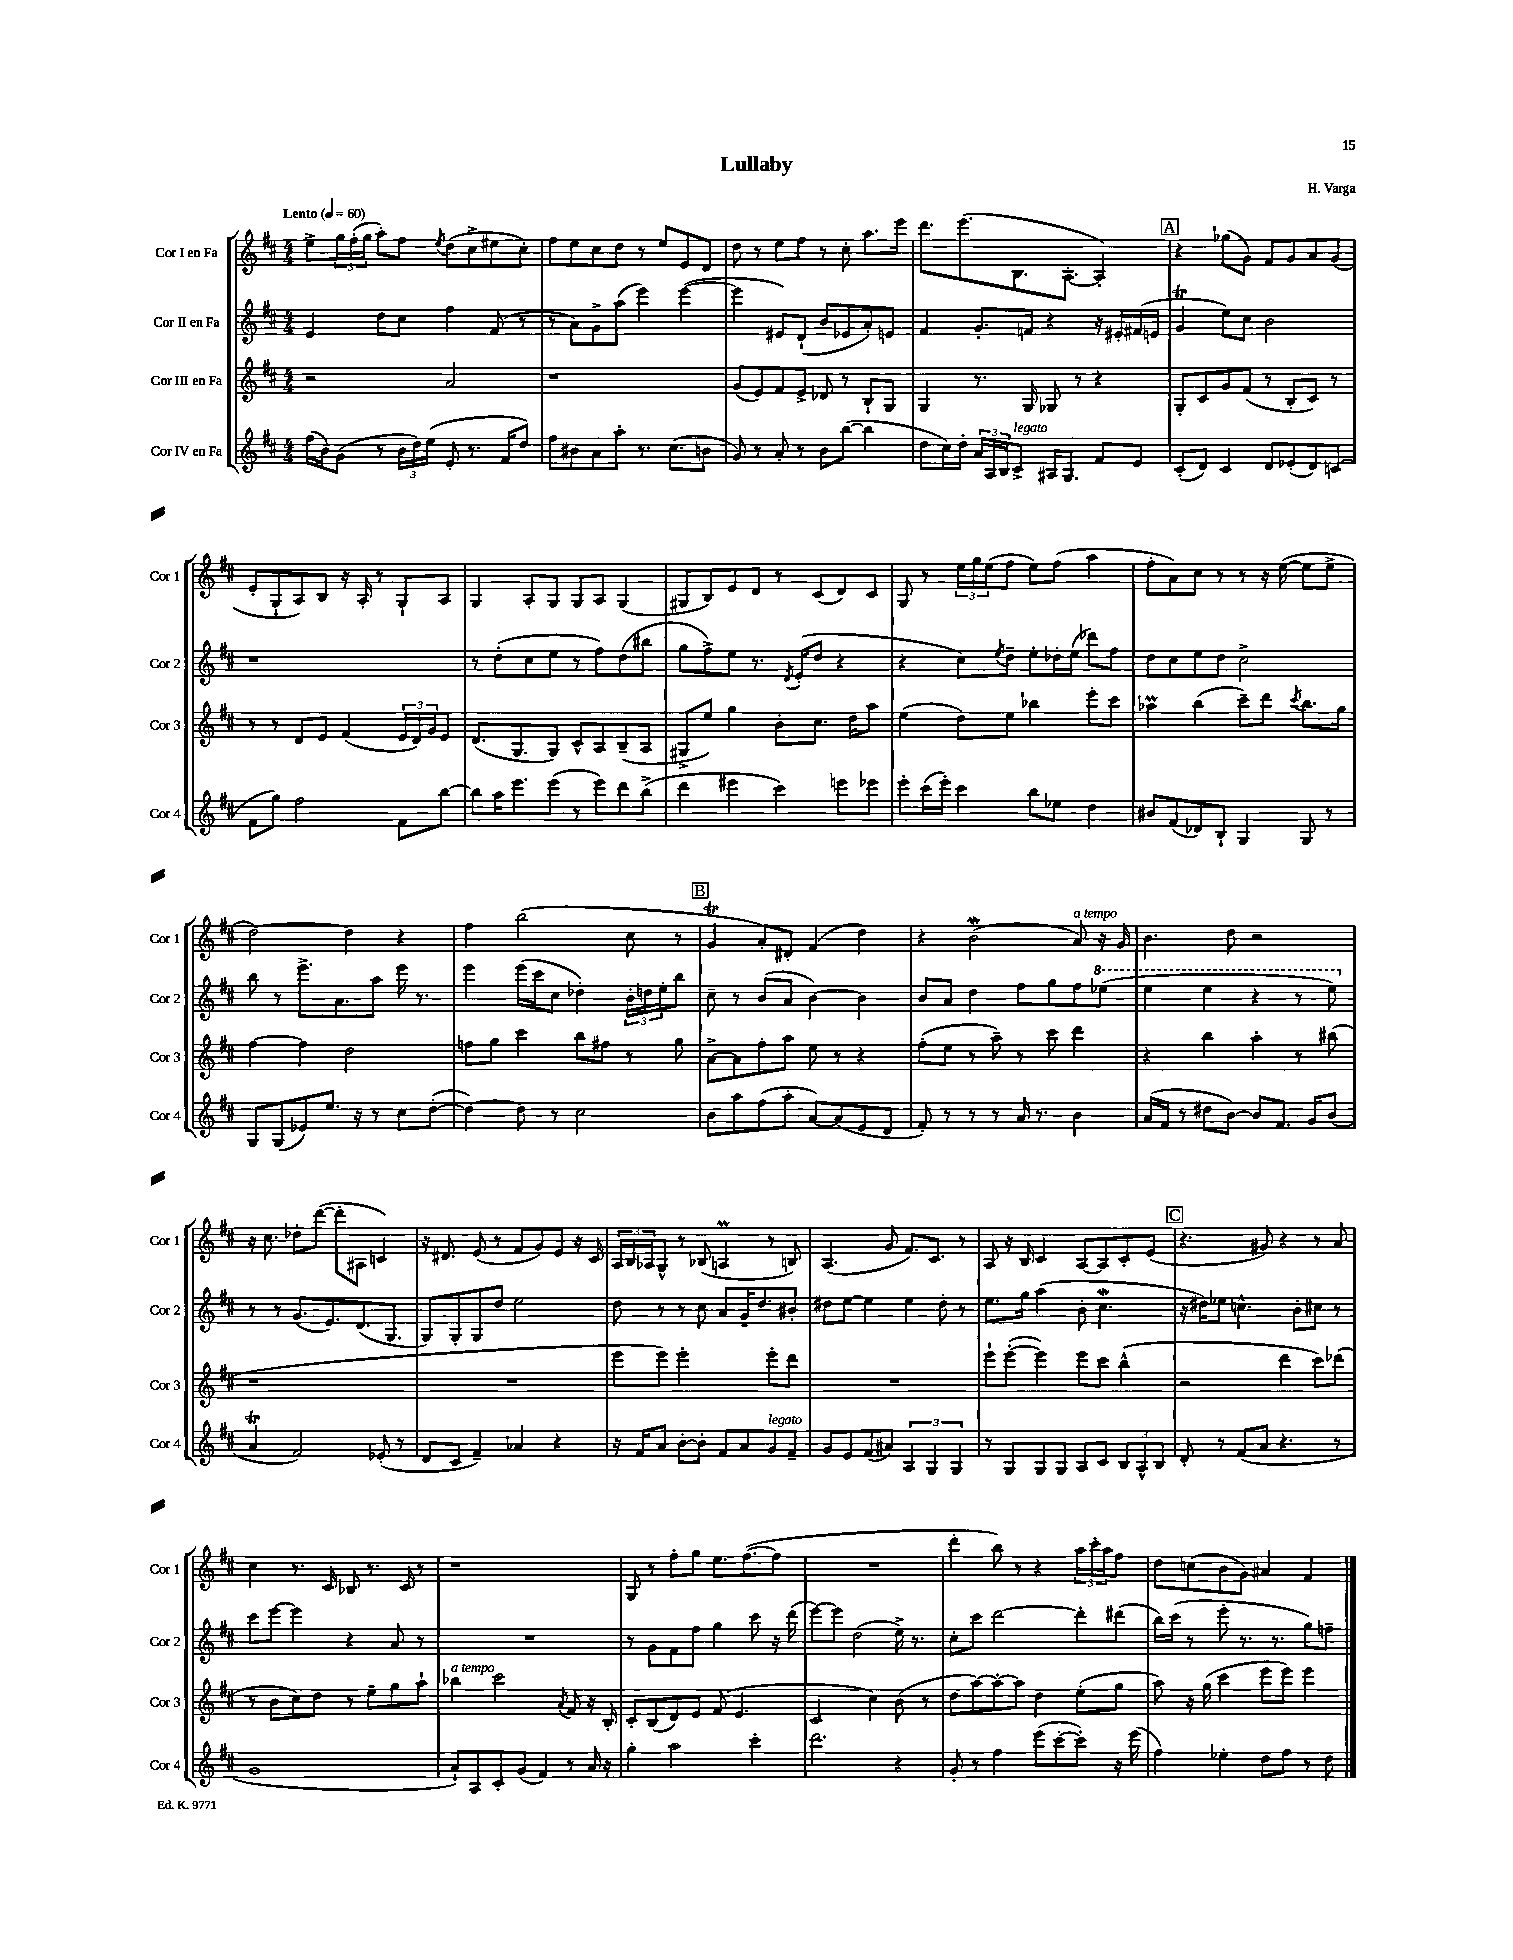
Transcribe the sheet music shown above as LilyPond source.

\header { title = "Lullaby" composer = "H. Varga" }
<<
\new StaffGroup <<
\new Staff = "s0" \with { instrumentName = "Cor I en Fa" shortInstrumentName = "Cor 1" } {
    \clef treble \key d \major \numericTimeSignature \time 4/4 \tempo "Lento" 4 = 60
    e''8-> \tuplet 3/2 { g''16 fis''16-.( g''16 } a''8-.) fis''8 \acciaccatura { e''8 } d''8( cis''8-> eis''8 cis''8-.) |
    fis''8 e''8 cis''8 d''8 r8 e''8 e'8 d'8 |
    d''8 r8 e''8 fis''8 r8 cis''8-. a''8. e'''16 |
    d'''8. e'''8.( b8. a8.~-. a4-.) |
    \mark \markup { \box "A" } r4 ges''8( g'8) fis'8 g'8 a'8 g'8( |
    e'8-. g8-! a8) b8 r16 a16-. r8 g8-! a8 |
    g4 a8-. g8 g8 a8 g4( |
    gis8 b8) e'8 d'8 r8 cis'8( d'8) cis'8 |
    g8 r8 \tuplet 3/2 { e''16 g''16 e''16( } fis''8 e''8) fis''8( a''4 |
    fis''8-. a'8) cis''8 r8 r8 r16 e''16~( e''8 e''8-> |
    d''2~) d''4 r4 |
    fis''4 b''2( cis''8 r8 |
    \mark \markup { \box "B" } g'4\trill a'8-.) dis'8-. fis'4( d''4) |
    r4 b'2\mordent( a'8^\markup { \italic "a tempo" }) r16 g'16 |
    b'4. d''8 r2 |
    r16 cis''8. des''8-. d'''8~( d'''8-. ais8 c'4) |
    r16 dis'8. e'8( r8 fis'8 g'8) e'8 r16 cis'16 |
    \tuplet 3/2 { a16 b16 aes16 } g8-^ r8 bes8( a4\prall r8 b8) |
    a4.( g'8 fis'8.) cis'8. r8 |
    a8 r16 b16 cis'4 a8~ a8 cis'8-. e'8( |
    \mark \markup { \box "C" } r4. gis'8) r4 r8 a'8 |
    cis''4 r8. cis'16 bes8 r8. cis'16 r8 |
    r1 |
    g8 r8 fis''8-. g''8 e''8. fis''8.~( fis''8 |
    R1 |
    d'''4-. b''8) r8 r4 \tuplet 3/2 { a''16 cis'''16-. a''16 } fis''8 |
    d''8 c''8( b'8 g'8) ais'4 fis'4 \bar "|." |
}
\new Staff = "s1" \with { instrumentName = "Cor II en Fa" shortInstrumentName = "Cor 2" } {
    \clef treble \key d \major \numericTimeSignature \time 4/4
    e'4 d''8 cis''8 fis''4 fis'8( r8 |
    r8 a'8) g'8-> a''8( e'''4) e'''4~( |
    e'''4 eis'8) d'8-!( b'8 ees'8 a'8-.) e'8 |
    fis'4 g'8.-. f'16 r4 r16 eis'16-. fis'16( e'16 |
    \mark \markup { \box "A" } g'4\trill e''8) cis''8 b'2 |
    r1 |
    r8 d''8-.( cis''8 e''8 r8 fis''8) d''8( bis''8 |
    g''8 fis''8->) e''8 r8. \acciaccatura { d'8 } e'16-.( d''8 r4 |
    r4 cis''8) \acciaccatura { e''8 } d''8-- e''8-. des''16-. e''16( des'''8) fis''8 |
    d''8 cis''8 e''8 d''8 cis''2-> |
    b''8 r8 e'''8.-> a'8. a''8 e'''16 r8. |
    e'''4 e'''16( cis'''16 cis''8 des''4-.) \tuplet 3/2 { b'16-. d''16 e''16-. } b''8 |
    \mark \markup { \box "B" } cis''8-- r8 b'8( a'8 b'4~) b'4 |
    b'8 a'8 d''4 fis''8 g''8 fis''8 \ottava #1 ees'''8( |
    e'''4 e'''4 r4 r8 e'''8) \ottava #0 |
    r8 r8 g'8.( e'8.) d'8.( g8. |
    g8) g8-. g8 d''8 e''2 |
    d''8 r8 r8 cis''8 a'8 g'16-- d''8. bis'8-. |
    dis''8 e''8~ e''4 e''4 dis''8-. r8 |
    e''8. g''16 a''4( b'8-. cis''4.\mordent |
    \mark \markup { \box "C" } r16 dis''16) ees''8 c''4.-^ b'8-. cis''8 r8 |
    cis'''8 e'''8~ e'''4 r4 a'8 r8 |
    R1 |
    r8 g'8 fis'8 fis''8 g''4 cis'''8 r16 d'''16( |
    e'''8~) e'''8 d''2( e''16->) r8. |
    cis''8-. cis'''8 d'''2~ d'''8-. dis'''8( |
    b''16) cis'''16( r8 e'''8-. r8. r8. g''8) f''8-- \bar "|." |
}
\new Staff = "s2" \with { instrumentName = "Cor III en Fa" shortInstrumentName = "Cor 3" } {
    \clef treble \key d \major \numericTimeSignature \time 4/4
    r2 a'2 |
    r1 |
    g'8( e'8) fis'8 e'8-> des'8 r8 b8-! g8 |
    g4 r8. g16 ges8 r8 r4 |
    \mark \markup { \box "A" } g8-. cis'8 g'8 fis'8( r8 b8-. cis'8) r8 |
    r8 r8 d'8 e'8 fis'4( \tuplet 3/2 { e'16 d'16) g'16 } e'8 |
    d'8.( g8. g8) cis'8-^ a8 b8--( a8 |
    gis8-> e''8) g''4 b'8-. cis''8. d''16 a''8 |
    e''4( d''8) e''8 bes''4 e'''8-. cis'''8 |
    aes''4\prall b''4( cis'''8--) d'''8 \acciaccatura { cis'''8 } b''8. g''16 |
    fis''4~ fis''4 d''2 |
    f''8 g''8 cis'''4 b''8 fis''8 r8 g''8 |
    \mark \markup { \box "B" } a'8~-> a'8 fis''8-. a''8 e''8 r8 r4 |
    fis''8-.( e''8 r8 a''8--) r8 cis'''8 d'''4 |
    r4 b''4 a''4-. r8 bis''8( |
    r1 |
    R1 |
    e'''8 e'''8) e'''2-. e'''8-. d'''8 |
    R1 |
    e'''8-! e'''8~-.( e'''4) e'''8 cis'''8 b''4-^( |
    \mark \markup { \box "C" } r2 d'''4 cis'''8) des'''8( |
    r8 b'8 cis''8) d''8 r8 e''8-- g''8 a''8-! |
    bes''4^\markup { \italic "a tempo" } cis'''2 \acciaccatura { a'8 } fis'8 r16 b16-. |
    cis'8-. b8( d'8) e'8 fis'8( e'4. |
    cis'2 cis''4) b'8( r8 |
    d''8 a''8~) a''8~-. a''8 d''4 e''8-.( g''8 |
    a''8) r16 g''16( cis'''4 e'''8 e'''8) e'''4 \bar "|." |
}
\new Staff = "s3" \with { instrumentName = "Cor IV en Fa" shortInstrumentName = "Cor 4" } {
    \clef treble \key d \major \numericTimeSignature \time 4/4
    fis''16( b'16) g'8( r8 \tuplet 3/2 { b'16 d''16) e''16( } e'8-. r8. fis'16 d''8) |
    fis''8 bis'8 a'8 a''8-. r8. cis''8.( b'8 |
    g'8) r8 a'8-. r8 b'8 b''8~( b''4 |
    d''8 cis''16) d''16-. \tuplet 3/2 { a'16 a16 b16 } cis'8->^\markup { \italic "legato" } ais16 g8. fis'8 e'8 |
    \mark \markup { \box "A" } cis'8-.( d'8) cis'4 d'8 ees'8-.( d'8) c'8( |
    fis'8 g''8) fis''2 fis'8 b''8~ |
    b''8 a''16 e'''8. e'''8( r8 e'''8) d'''8 b''8->( |
    d'''4 eis'''4 cis'''4) e'''8 ees'''8 |
    e'''8-. cis'''16( e'''16-.) cis'''4 b''8 ees''8 d''4 |
    bis'8 fis'8( des'8) b8-! g4 g8 r8 |
    g8 g8( ees'8) e''8. r16 r8 cis''8 d''8~-.( |
    d''4~) d''8 r8 cis''2 |
    \mark \markup { \box "B" } b'8 a''8 fis''8( a''8-. a'8~) a'8( e'8 d'8 |
    fis'8-.) r8 r8 r8 a'16 r8. b'4 |
    a'16( fis'16 r8 dis''8 b'8~) b'8 fis'8. g'16 b'8( |
    a'4\trill fis'2) ees'8-.( r8 |
    d'8 cis'8 fis'4--) aes'4 r4 |
    r16 fis'16 a'8 b'8~-. b'8-. fis'8 a'8 g'8^\markup { \italic "legato" } fis'8-- |
    g'8 e'8 fis'8( ais'8) \tuplet 3/2 { a4 g4 g4 } |
    r8 g8 g8 g8 a8 cis'8 \tuplet 3/2 { b8 a8-^ b8 } |
    \mark \markup { \box "C" } d'8-. r8 fis'8( a'8 r4. r8 |
    g'1 |
    a'8-!) a8 cis'8-. g'8( fis'4) r8 a'16 r16 |
    g''4-. a''2 cis'''4-. |
    d'''2. r4 |
    g'8-. r8 fis''4 e'''8( cis'''8~-. cis'''8-.) r16 e'''16( |
    fis''4) ees''4-. d''8 fis''8 r8 d''8 \bar "|." |
}
>>
>>
\layout { \context { \Score \remove "Bar_number_engraver" } }
